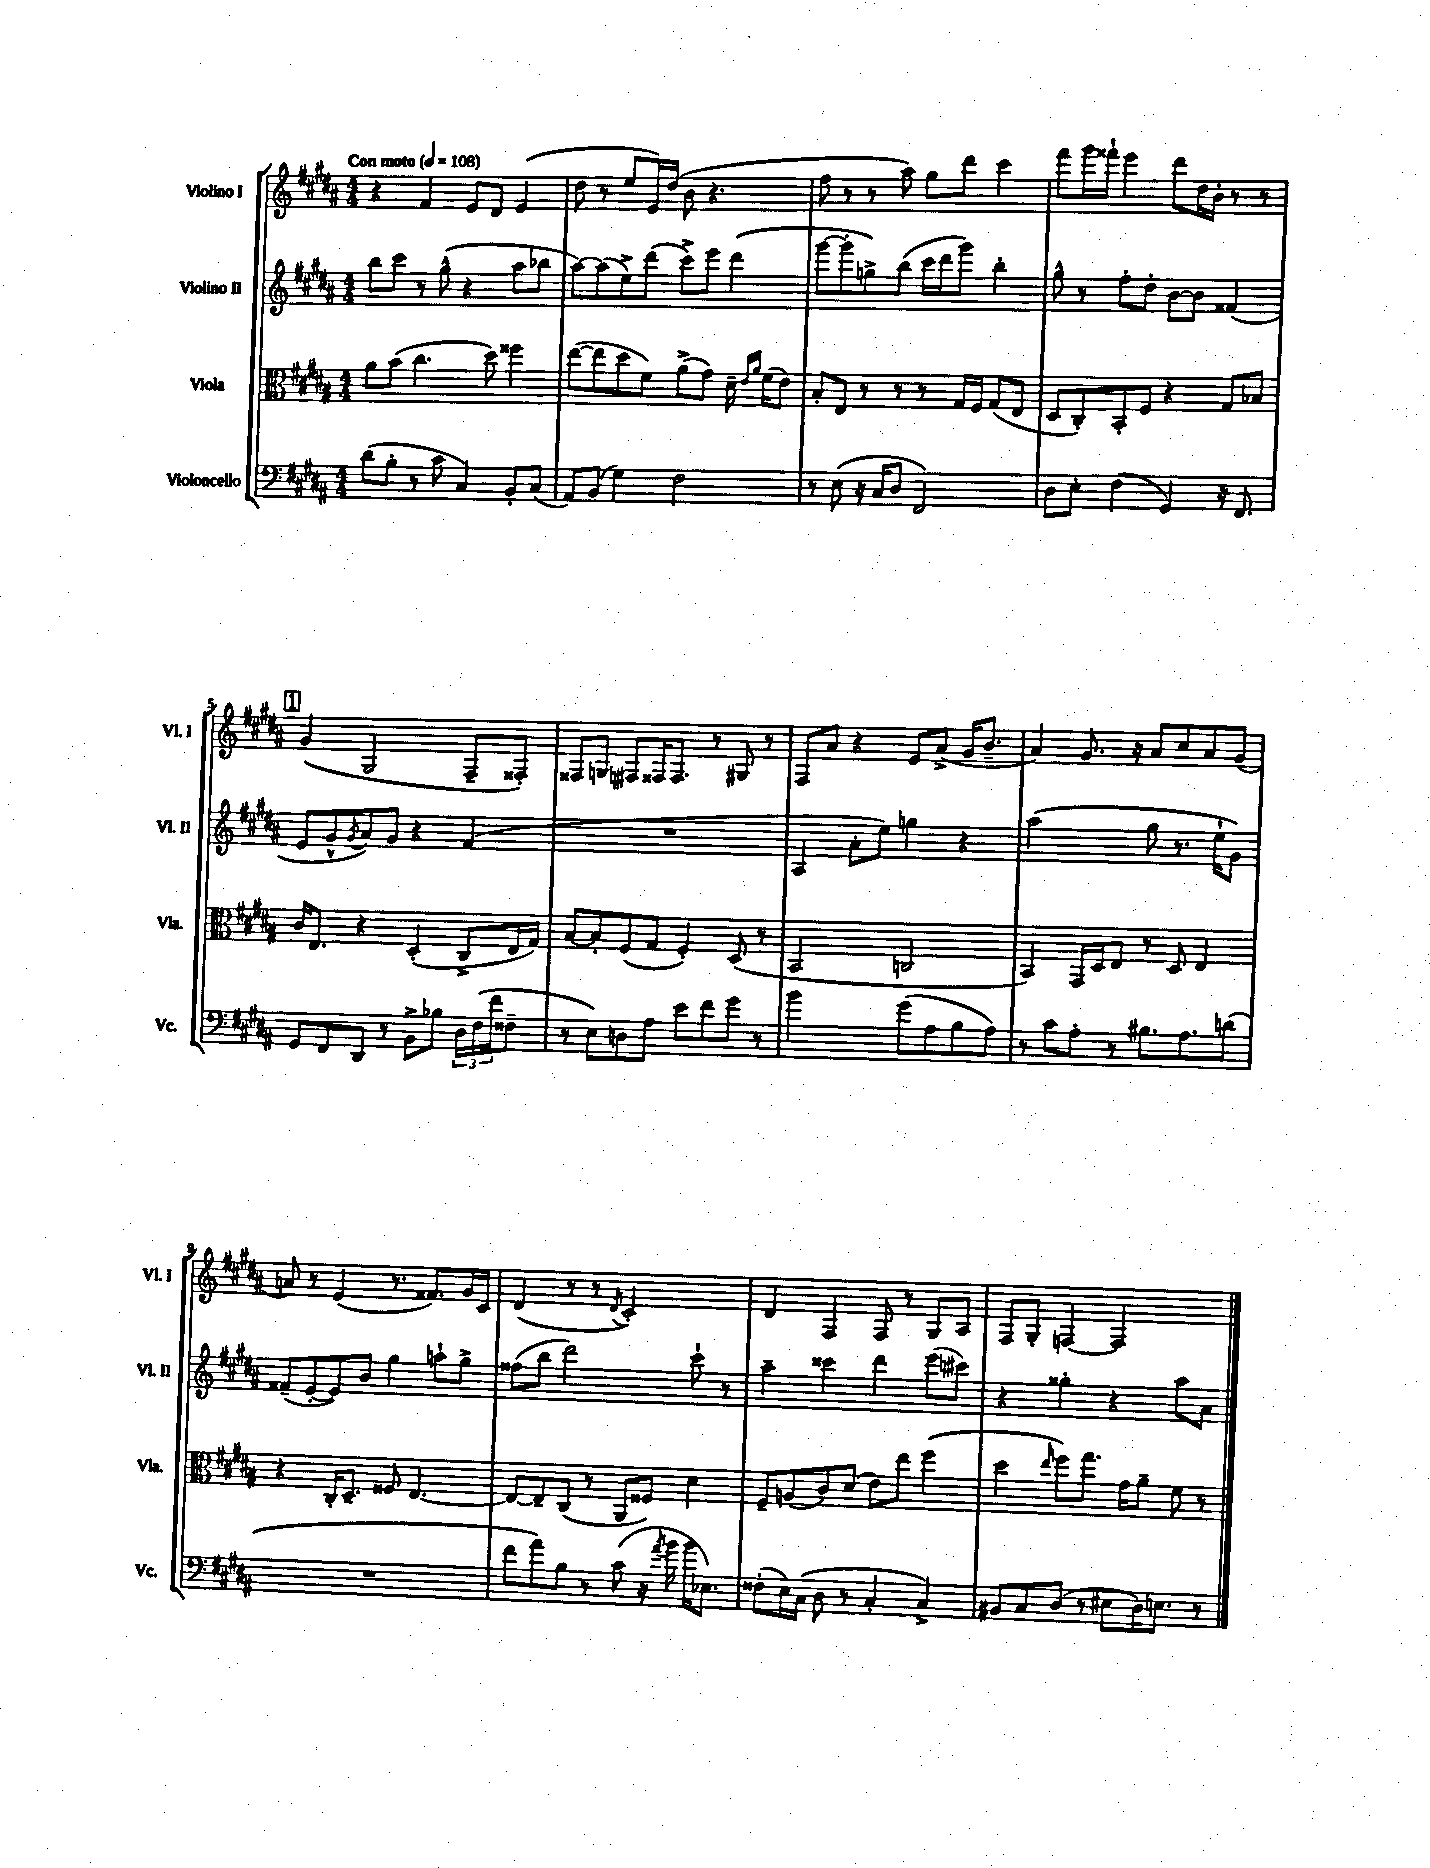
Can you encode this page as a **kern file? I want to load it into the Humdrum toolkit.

**kern	**kern	**kern	**kern
*staff4	*staff3	*staff2	*staff1
*clefF4	*clefC3	*clefG2	*clefG2
*k[f#c#g#d#a#]	*k[f#c#g#d#a#]	*k[f#c#g#d#a#]	*k[f#c#g#d#a#]
*M4/4	*M4/4	*M4/4	*M4/4
*MM108	*MM108	*MM108	*MM108
(8d#	8a#	8bb	4r
8B'	(8b	8ccc#	.
8r	4.cc#	8r	4f#
8c#	.	(8gg#^^	.
4C#)	.	4r	8e
.	8dd#)	.	8d#
8BB'	4ff##	8aa#	(4e
(8C#	.	8bb-	.
=	=	=	=
8AA#)	([8ee	[8aa#)	8dd#
(8BB	8ee]	(8aa#]	8r
4G#)	8dd#	8ee^)	8ee
.	8f#)	(8ddd#	16e)
.	.	.	(16dd#
2F#	(8a#^	8ccc#^)	8b
.	8g#)	8eee	4.r
.	16d#~	(4ddd#	.
.	16qqe	.	.
.	16qqa#	.	.
.	(16f#	.	.
.	8e)	.	.
=	=	=	=
8r	8B'	[8ggg#	8ff#
(8E	8E	8ggg#']	8r
16r	8r	8gg^)	8r
16C#	.	.	.
8D#	8r	(8bb	8aa#)
2FF#)	8r	16ccc#	8gg#
.	.	16ddd#	.
.	16G#	8ggg#)	8ddd#
.	16F#	.	.
.	(8G#	4bb'	4ccc#
.	8E	.	.
=	=	=	=
8D#	8D#	8gg#^^	8fff#
8E'	8C#')	8r	16ggg#
.	.	.	16fff##`
(4F#	8BB'	8ff#'	4eee
.	8F#	8dd#'	.
4GG#)	4r	[8b	8ddd#
.	.	8b]	16dd#
.	.	.	16b'
16r	8G#	(4f##	8r
8.FF#	.	.	.
.	8B-	.	8r
=	=	=	=
8GG#	16c#	8e	(4g#
.	8.E	.	.
8FF#	.	8g#^^	.
.	.	8qg#	.
8DD#	4r	8a#)	2G#
8r	.	8g#	.
8BB^	(4D#'	4r	.
8B-	.	.	.
24D#	8C#^	(4f#	8F#~
(24F#	.	.	.
24f#	.	.	.
8F##~	16E	.	8F##')
.	16G#)	.	.
=	=	=	=
8r	[8B	1r	8F##
8E)	8B']	.	8G
8D	(8F#	.	8F#
8A#	8G#	.	16F##
.	.	.	8.F##
8e	4F#')	.	.
8f#	.	.	8r
8g#	(8D#	.	8G#
8r	8r	.	8r
=	=	=	=
2b	2BB	4A#	8F#
.	.	.	8a#
.	.	8a#'	4r
.	.	8ee)	.
(8g#	2C	4gg	8e
8A#	.	.	(8a#^
8B	.	4r	16g#
.	.	.	8.b~
8A#)	.	.	.
=	=	=	=
8r	4BB)	(2aa#	4a#)
8c#	.	.	.
8A#'	16GG#	.	8.g#
.	16D#	.	.
8r	8E	.	.
.	.	.	16r
8.B#	8r	8gg#	8a#
.	8D#	8.r	8cc#
8.A#	.	.	.
.	4E	.	8a#
.	.	16ee`	.
(8d	.	8g#)	(8g#
=	=	=	=
1r	4r	(8f##~	8a)
.	.	[8e'	8r
.	16C#'	8e])	(4e
.	8.D#~	.	.
.	.	8b	.
.	8F##	4gg#	8.r
.	[4.E	.	.
.	.	.	8.f##)
.	.	8aa`	.
.	.	8gg#^	16g#
.	.	.	16c#
=	=	=	=
8f#	8E_	(8ff##	(4d#
8a#)	8E~]	8bb	.
8B	(8C#	2ddd#)	8r
8r	8r	.	8r
.	.	.	8qd#
(8c#	8AA#	.	2c#')
16r	8F##)	.	.
8qa#	.	.	.
16b	.	.	.
16b	4d#	8ccc#`	.
8.E-)	.	.	.
.	.	8r	.
=	=	=	=
(8F##'	8F#~	4aa#~	4d#
16E)	(8A	.	.
(16C#	.	.	.
8D#	8c#)	4ccc##	4F#
8r	(8d#	.	.
4C#'	8e)	4ddd#	8F#
.	8ee	.	8r
4C#^)	(4ff#	(8eee	8G#
.	.	8ccc#)	8A#
=	=	=	=
8BB#	4dd#	4r	8F#
8C#	.	.	8G#'
.	16qqee	.	.
(8D#	8ff#)	4gg##'	[4F
8r	8.gg#	.	.
8E#	.	4r	2F]
.	16g#	.	.
16D#)	8a#~	.	.
8.E	.	.	.
.	8f#	8aa#	.
8r	8r	8a#	.
==	==	==	==
*-	*-	*-	*-
